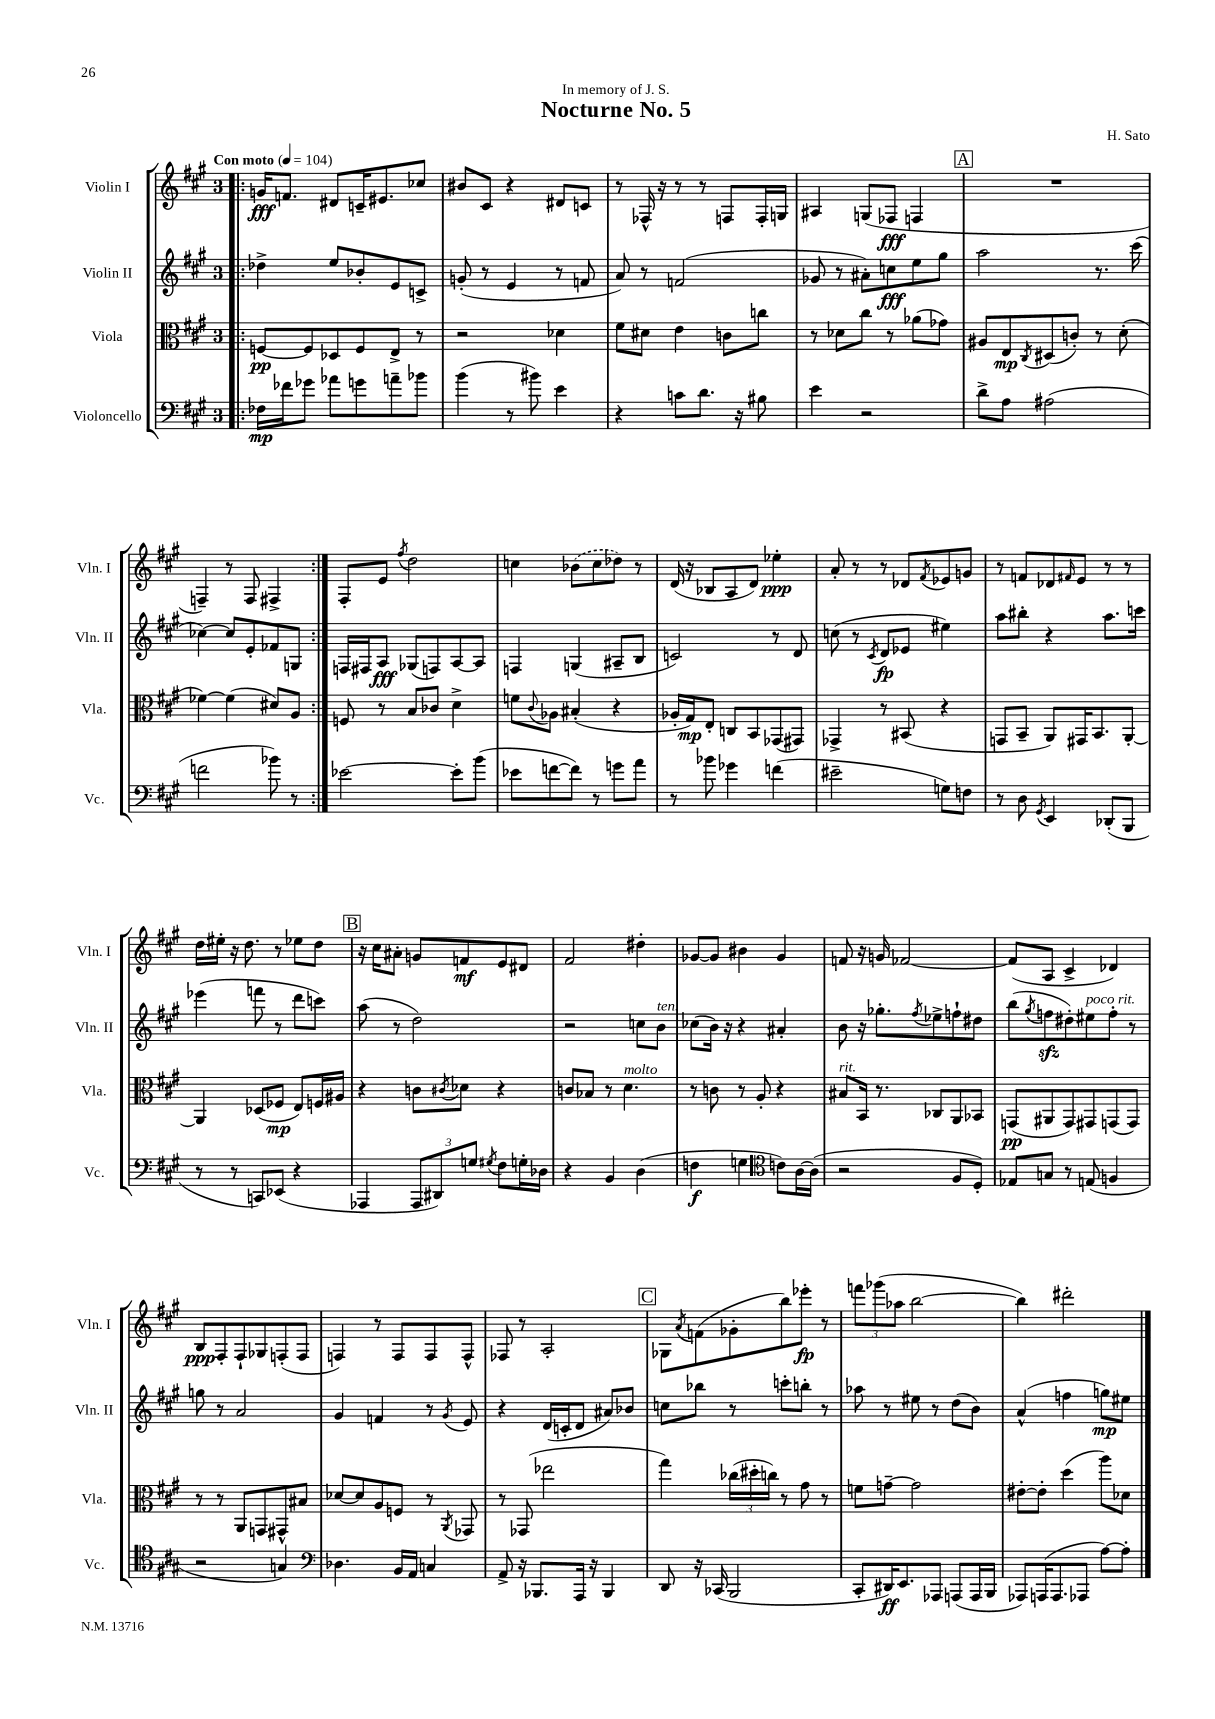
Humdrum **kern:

**kern	**dynam	**kern	**dynam	**kern	**dynam	**kern	**dynam
*part4	*part4	*part3	*part3	*part2	*part2	*part1	*part1
*staff4	*staff4	*staff3	*staff3	*staff2	*staff2	*staff1	*staff1
*I"Violoncello	*	*I"Viola	*	*I"Violin II	*	*I"Violin I	*
*I'Vc.	*	*I'Vla.	*	*I'Vln. II	*	*I'Vln. I	*
*clefF4	*	*clefC3	*	*clefG2	*	*clefG2	*
*k[f#c#g#]	*	*k[f#c#g#]	*	*k[f#c#g#]	*	*k[f#c#g#]	*
*M3/4	*	*M3/4	*	*M3/4	*	*M3/4	*
*MM104	*	*MM104	*	*MM104	*	*MM104	*
=1!|:	=1!|:	=1!|:	=1!|:	=1!|:	=1!|:	=1!|:	=1!|:
!	!	!	!	!	!	!LO:TX:a:B:t=Con moto	!
16F-X\LL	mp	[8Fn/L	pp	4dd-X^\	.	16gn/KL	fff
16f-X\J	.	.	.	.	.	8.fn/J	.
8g-X\J	.	8F/]	.	.	.	.	.
8a-X\L	.	8D-X/	.	8ee/L	.	8d#X/L	.
8gn\	.	8F/	.	8b-X'/	.	16cn~/K	.
.	.	.	.	.	.	8.e#X/	.
8an~\	.	8E^/J	.	8e/	.	.	.
8b-X\J	.	8r	.	8cn^/J	.	8cc-X/J	.
=2	=2	=2	=2	=2	=2	=2	=2
(4b\	.	2r	.	(8gn'/	.	8b#X/L	.
.	.	.	.	8r	.	8c#/J	.
8r	.	.	.	4e/	.	4r	.
8b#X\)	.	.	.	.	.	.	.
4e\	.	4d-X\	.	8r	.	8d#X/L	.
.	.	.	.	8fn/	.	8cn/J	.
=3	=3	=3	=3	=3	=3	=3	=3
4r	.	8f#\L	.	8a/)	.	8r	.
.	.	8d#X\J	.	8r	.	16F-X^^/	.
.	.	.	.	.	.	16r	.
8cn\L	.	4e\	.	(2fn/	.	8r	.
8.d\J	.	.	.	.	.	8r	.
.	.	8cn\L	.	.	.	8Fn/L	.
16r	.	.	.	.	.	.	.
8B#X\	.	8ccn\J	.	.	.	16F'/L	.
.	.	.	.	.	.	16Gn/JJ	.
=4	=4	=4	=4	=4	=4	=4	=4
4e\	.	8r	.	8g-X/	.	4A#X/	.
.	.	8d-X\L	.	8r	.	.	.
2r	.	8cc#\J	.	8a#X'\L)	.	(8Gn/L	.
.	.	8r	.	8ccn\	fff	8F-X/J	fff
.	.	(8a-X\L	.	8ee\	.	4Fn/	.
.	.	8g-X\J)	.	8gg#\J	.	.	.
!!LO:REH:place=s1:t=A
=5	=5	=5	=5	=5	=5	=5	=5
8d^\L	.	8A#X/L	.	2aa\	.	2.r	.
8A\J	.	8E/	mp	.	.	.	.
.	.	8qC#/	.	.	.	.	.
(2A#X\	.	(8D#X/	.	.	.	.	.
.	.	8cn'/J)	.	.	.	.	.
.	.	8r	.	8.r	.	.	.
.	.	(8d'\	.	.	.	.	.
.	.	.	.	(16ccc#\	.	.	.
!!LO:LB:g=z
=6	=6	=6	=6	=6	=6	=6	=6
2fn\	.	[4f-X\)	.	[4cc-X\)	.	4Fn~/)	.
.	.	(4f-\]	.	8cc-/L]	.	8r	.
.	.	.	.	8e'/	.	8F/	.
8b-X\)	.	8d#X/L)	.	8f-X/	.	4F#X^/	.
8r	.	8A/J	.	8Gn/J	.	.	.
=7:|!	=7:|!	=7:|!	=7:|!	=7:|!	=7:|!	=7:|!	=7:|!
[2e-X\	.	8Fn/	.	16Fn/LL	.	8F#'/L	.
.	.	.	.	16F#X/J	.	.	.
.	.	8r	.	8A/J	fff	8e/J	.
.	.	.	.	.	.	8qff#/	.
.	.	8B/L	.	(8G-X/L	.	2dd\	.
.	.	8c-X/J	.	8Fn/)	.	.	.
8e-'\L]	.	4d^\	.	[8A/	.	.	.
(8b\J	.	.	.	8A/J]	.	.	.
=8	=8	=8	=8	=8	=8	=8	=8
8e-X\L	.	8fn\L	.	4Fn/	.	4ccn\	.
.	.	8qqc#/	.	.	.	.	.
[8fn\	.	8A-X\J	.	.	.	.	.
8f\J])	.	(4B#X'/	.	(4Gn/	.	(8b-X\L	.
8r	.	.	.	.	.	8cc\	.
8gn\L	.	4r	.	8A#X~/L	.	8dd-X\J)	.
8a\J	.	.	.	8B/J	.	8r	.
=9	=9	=9	=9	=9	=9	=9	=9
8r	.	16A-X'/LL	.	2cn/)	.	(16d/	.
.	.	16G#/J)	mp	.	.	16r	.
8b-X\	.	8E'/J	.	.	.	8B-X/L	.
4g-X\	.	8Cn/L	.	.	.	8A/	.
.	.	8BB/	.	.	.	8d/J)	.
(4fn\	.	(8GG-X/	.	8r	.	4ee-X'\	ppp
.	.	8GG#X/J)	.	8d/	.	.	.
=10	=10	=10	=10	=10	=10	=10	=10
2e#X~\	.	4GG-X^/	.	(8ccn\	.	8a'/	.
.	.	.	.	8r	.	8r	.
.	.	.	.	8qc#/	.	.	.
.	.	8r	.	8d/L	fp	8r	.
.	.	(8BB#X/	.	8e-X/J	.	8d-X/L	.
.	.	.	.	.	.	8qf#/	.
8Gn\L)	.	4r	.	4ee#X\)	.	8e-X/	.
8Fn\J	.	.	.	.	.	8gn/J	.
=11	=11	=11	=11	=11	=11	=11	=11
8r	.	8GGn/L	.	8aa\L	.	8r	.
8D\	.	8BB~/J	.	8bb#X'\J	.	8fn/L	.
8qGG#/	.	.	.	.	.	.	.
4EE/	.	8AA/L)	.	4r	.	8d-X/	.
.	.	.	.	.	.	16qqf#X/	.
.	.	16GG#X/K	.	.	.	8e/J	.
.	.	8.BB/	.	.	.	.	.
(8DD-X'/L	.	.	.	8.aa\L	.	8r	.
8BBB/J	.	[8AA'/J	.	.	.	8r	.
.	.	.	.	16cccn\Jk	.	.	.
!!LO:LB:g=z
=12	=12	=12	=12	=12	=12	=12	=12
8r	.	4AA/]	.	(4eee-X\	.	16dd\LL	.
.	.	.	.	.	.	16ee#X'\JJ	.
8r	.	.	.	.	.	16r	.
.	.	.	.	.	.	8.dd\	.
8CCn/L)	.	(8D-X/L	.	8fffn\	.	.	.
(8EE-X/J	.	8F-X/J	mp	8r	.	8r	.
4r	.	8E/L)	.	8ddd\L	.	8ee-X\L	.
.	.	16Fn/L	.	8cccn\J)	.	8dd\J	.
.	.	16A#X/JJ	.	.	.	.	.
!!LO:REH:place=s1:t=B
=13	=13	=13	=13	=13	=13	=13	=13
4AAA-X/	.	4r	.	(8aa\	.	16r	.
.	.	.	.	.	.	16cc#\KL	.
.	.	.	.	8r	.	8a#X'\J	.
12AAA-/L	.	8cn\L	.	2dd\)	.	8gn/L	.
12DD#X/)	.	.	.	.	.	.	.
.	.	8qc#X/	.	.	.	.	.
.	.	8d-X\J	.	.	.	8fn/	mf
12Gn/J	.	.	.	.	.	.	.
8qG#X/	.	.	.	.	.	.	.
8F#\L	.	4r	.	.	.	8e/	.
16Gn'\L	.	.	.	.	.	8d#X/J	.
16D-X\JJ	.	.	.	.	.	.	.
=14	=14	=14	=14	=14	=14	=14	=14
4r	.	8cn/L	.	2r	.	2f#/	.
.	.	8B-X/J	.	.	.	.	.
4BB/	.	8r	.	.	.	.	.
!	!	!LO:TX:a:i:t=molto	!	!	!	!	!
.	.	4.d\	.	.	.	.	.
(4D\	.	.	.	8ccn\L	.	4dd#X'\	.
!	!	!	!	!LO:TX:a:i:t=ten.	!	!	!
.	.	.	.	8b\J	.	.	.
=15	=15	=15	=15	=15	=15	=15	=15
4Fn\	f	8r	.	(8cc-X\L	.	[8g-X/L	.
.	.	8cn\	.	16b\Jk)	.	8g-/J]	.
.	.	.	.	16r	.	.	.
4Gn\	.	8r	.	4r	.	4b#X\	.
.	.	8A'/	.	.	.	.	.
*clefC4	*	*	*	*	*	*	*
8cn\L)	.	4r	.	4a#X'/	.	4g-/	.
[16A\L	.	.	.	.	.	.	.
(16A\JJ]	.	.	.	.	.	.	.
=16	=16	=16	=16	=16	=16	=16	=16
!	!	!LO:TX:a:i:t=rit.	!	!	!	!	!
2r	.	8B#X/L	.	8b\	.	8fn/	.
.	.	16BB/Jk	.	16r	.	16r	.
.	.	8.r	.	8.gg-X'\L	.	16gn/	.
.	.	.	.	.	.	[2f-X/	.
.	.	.	.	8qff#/	.	.	.
.	.	8C-X/L	.	8ee-X^\	.	.	.
8F#/L	.	8AA/	.	8ffn`\	.	.	.
8D'/J)	.	8BB-X/J	.	8dd#X\J	.	.	.
=17	=17	=17	=17	=17	=17	=17	=17
8E-X/L	.	(8GGn/L	pp	(8bb\L	.	(8f-/L]	.
.	.	.	.	8qgg#/	.	.	.
8Gn/J	.	8AA#X/	.	8ffnzz\	.	8A/J	.
8r	.	8GG/)	.	8dd#X'\)	.	4c#^/	.
!	!	!	!	!LO:TX:a:i:t=poco rit.	!	!	!
(8En/	.	8GG#X/	.	8ee#X\	.	.	.
4Fn/	.	(8GGn/	.	8ff'\J	.	4d-X/)	.
.	.	8GG/J)	.	8r	.	.	.
!!LO:LB:g=z
=18	=18	=18	=18	=18	=18	=18	=18
2r	.	8r	.	8ggn\	.	8B/L	ppp
.	.	8r	.	8r	.	8F#'/	.
.	.	8AA/L	.	2a/	.	8F#`/	.
.	.	8GGn/	.	.	.	8G-X/	.
4Gn/)	.	8GG#X^^/	.	.	.	(8Fn'/	.
.	.	8B#X/J	.	.	.	8F/J	.
=19	=19	=19	=19	=19	=19	=19	=19
*clefF4	*	*	*	*	*	*	*
4.D-X\	.	[8d-X/L	.	4g#/	.	4Fn/)	.
.	.	8d-/]	.	.	.	.	.
.	.	8A/	.	4fn/	.	8r	.
16BB/LL	.	8Fn/J	.	.	.	8F/L	.
16AA/JJ	.	.	.	.	.	.	.
4Cn/	.	8r	.	8r	.	8F/	.
.	.	8qAA/	.	8qg#/	.	.	.
.	.	8GG-X/	.	8e/	.	8F^^/J	.
=20	=20	=20	=20	=20	=20	=20	=20
8AA^/	.	8r	.	4r	.	8F-X/	.
16r	.	(8GG-X/	.	.	.	8r	.
8.BBB-X/L	.	.	.	.	.	.	.
.	.	2ee-X\	.	(16d/LL	.	2A'/	.
.	.	.	.	16cn'/J	.	.	.
16AAA/Jk	.	.	.	8d/J	.	.	.
16r	.	.	.	.	.	.	.
4BBB-/	.	.	.	8a#X/L)	.	.	.
.	.	.	.	8b-X/J	.	.	.
!!LO:REH:place=s1:t=C
=21	=21	=21	=21	=21	=21	=21	=21
8DD/	.	4gg#\)	.	8ccn\L	.	8G-X\L	.
.	.	.	.	.	.	8qa/	.
16r	.	.	.	8bb-X\J	.	(8fn\	.
(16CC-X/	.	.	.	.	.	.	.
2BBB/	.	(24cc-X\LL	.	8r	.	8g-X'\	.
.	.	24dd#X'\	.	.	.	.	.
.	.	24ccn\JJ)	.	.	.	.	.
.	.	8r	.	8cccn'\L	.	8bb\)	.
.	.	8g#\	.	8bbn'\J	.	8eee-X'\J	fp
.	.	8r	.	8r	.	8r	.
=22	=22	=22	=22	=22	=22	=22	=22
8CC#'/L	.	8fn\L	.	8aa-X\	.	12fffn\L	.
.	.	.	.	.	.	(12ggg-X\	.
16DD#X/K)	ff	[8gn~\J	.	8r	.	.	.
.	.	.	.	.	.	12aa-X\J	.
8.EE/	.	.	.	.	.	.	.
.	.	2g\]	.	8ee#X\	.	[2bb\	.
8AAA-X/J	.	.	.	8r	.	.	.
(8AAAn/L	.	.	.	(8dd\L	.	.	.
16AAA/L	.	.	.	8b\J)	.	.	.
16BBB/JJ	.	.	.	.	.	.	.
=23	=23	=23	=23	=23	=23	=23	=23
8AAA-X/L)	.	[8e#X'\L	.	(4a^^/	.	4bb\])	.
(16AAAn/K	.	8e#'\J]	.	.	.	.	.
8.AAA/	.	.	.	.	.	.	.
.	.	(4dd\	.	4ffn\	.	2ddd#X'\	.
8AAA-X/J	.	.	.	.	.	.	.
[8A\L)	.	8aa\L)	.	8ggn\L)	mp	.	.
8A'\J]	.	8d-X\J	.	8ee#X\J	.	.	.
==	==	==	==	==	==	==	==
*-	*-	*-	*-	*-	*-	*-	*-
